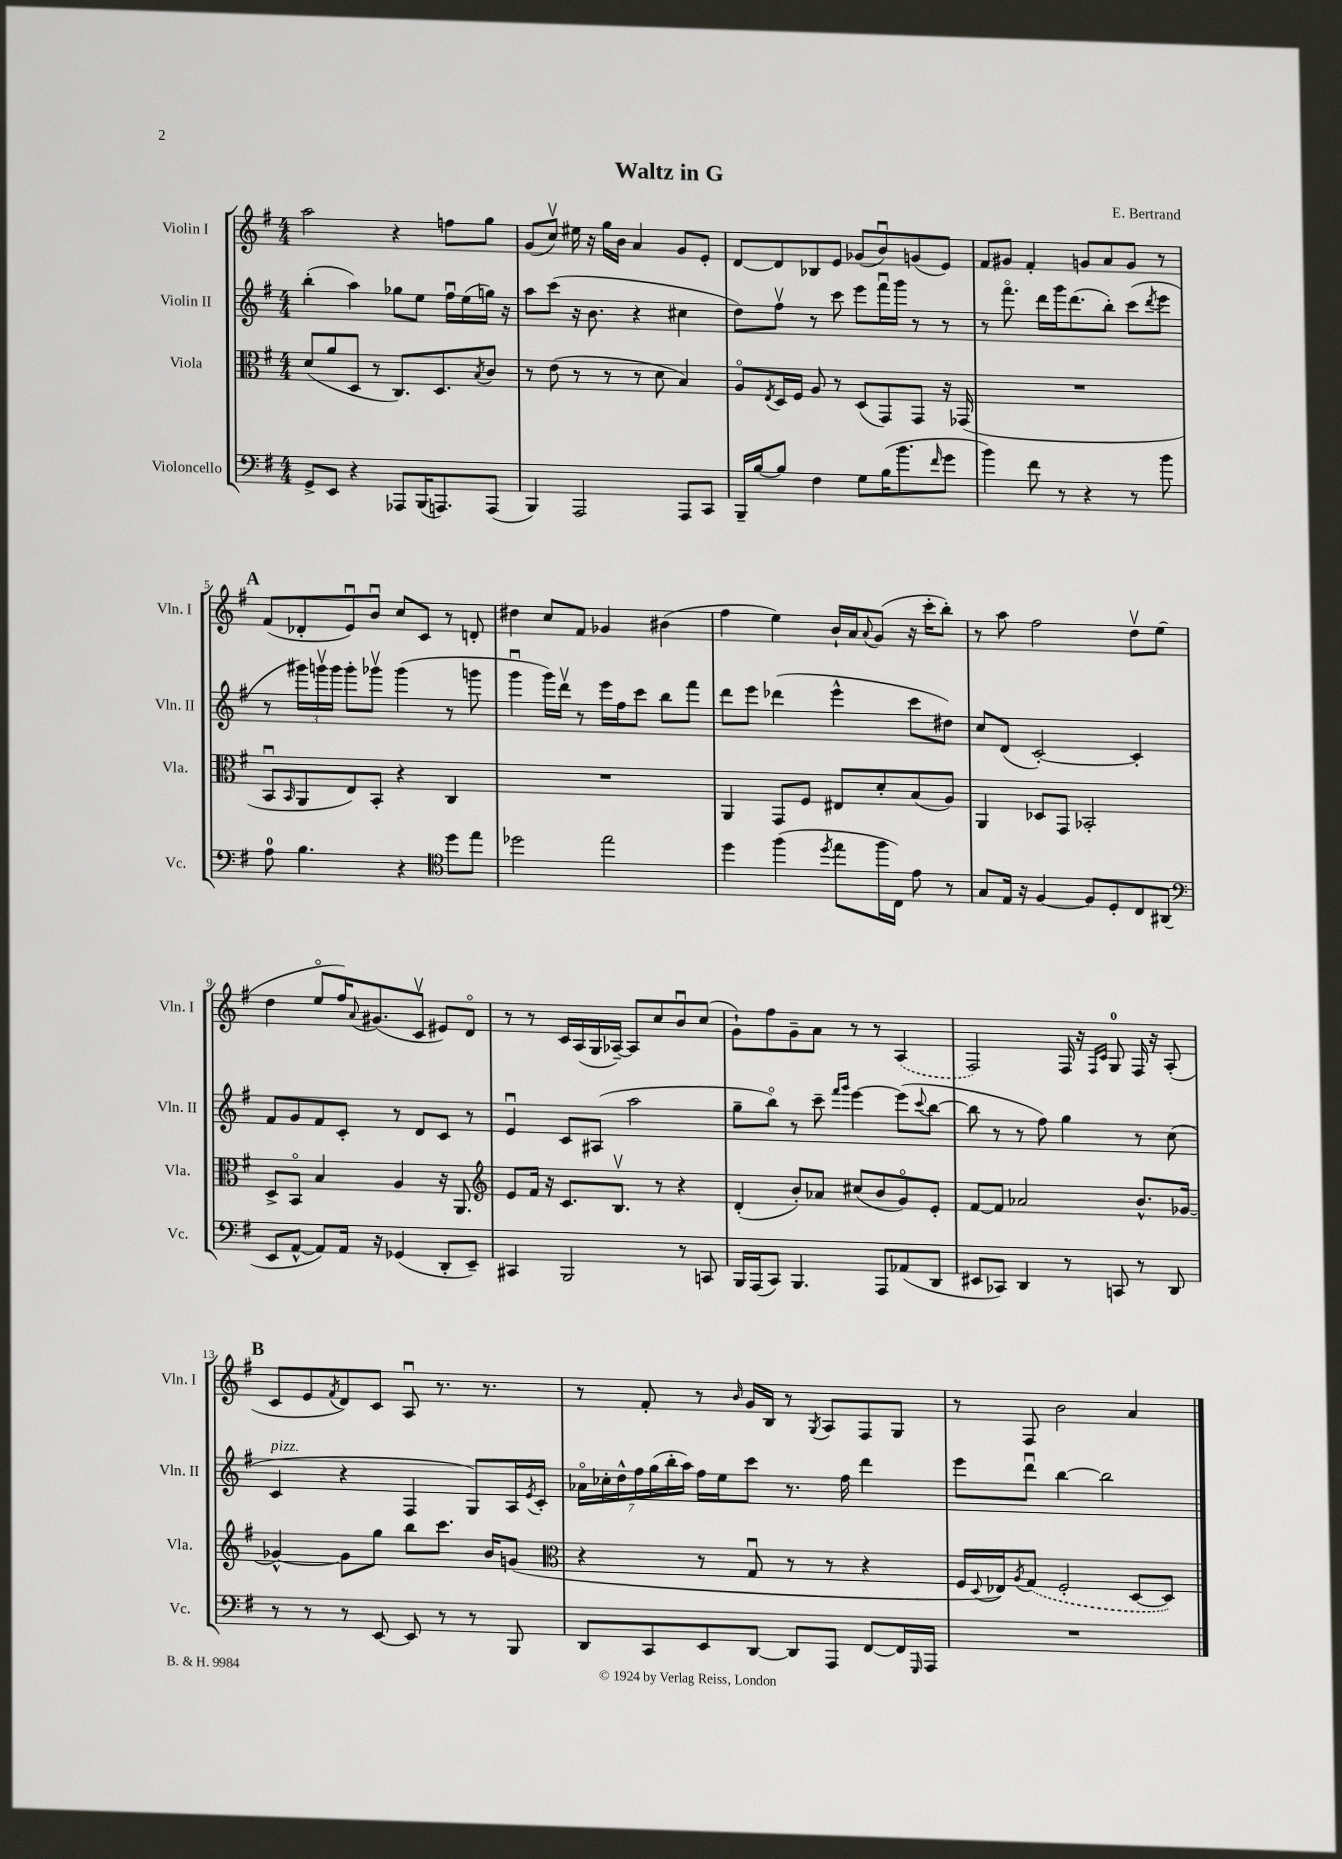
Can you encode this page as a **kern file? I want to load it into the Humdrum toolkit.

**kern	**kern	**kern	**kern
*part4	*part3	*part2	*part1
*staff4	*staff3	*staff2	*staff1
*I"Violoncello	*I"Viola	*I"Violin II	*I"Violin I
*I'Vc.	*I'Vla.	*I'Vln. II	*I'Vln. I
*clefF4	*clefC3	*clefG2	*clefG2
*k[f#]	*k[f#]	*k[f#]	*k[f#]
*M4/4	*M4/4	*M4/4	*M4/4
=1	=1	=1	=1
8GG^/L	(8d/L	(4bb'\	2aa\
8EE/J	8a/	.	.
4r	8D/J	4aa\)	.
.	8r	.	.
8AAA-X/L	8.C/L)	8gg-X\L	4r
(16BBB/K	.	8ee\J	.
8.AAAn/)	8.D/	.	.
.	.	16ff#u\LL	8ffn\L
.	.	(16ee\	.
.	8qB/	.	.
(8AAA/J	8c/J	16ggn\JJ)	8gg\J
.	.	16r	.
=2	=2	=2	=2
4BBB/)	8r	8aa\L	(8g/L
.	(8e\	(8ccc\J	8ccv/J)
2AAA/	8r	16r	16ee#X\
.	.	8.b\	16r
.	8r	.	16gg\LL
.	.	.	16b\JJ
.	8r	4r	4a/
.	8d\	.	.
8AAA/L	4B/)	4cc#X\	8g/L
8CC/J	.	.	8e'/J
=3	=3	=3	=3
16BBB~/LL	8A/L	8dd\L)	[8d/L
[16B/J	.	.	.
.	8qE/	.	.
8B/J]	16D/L	8ff#v\J	8d/]
.	16F#/JJ	.	.
4F#\	8A/	8r	8B-X/
.	8r	8ccc\	8e/J
8G\L	(8D/L	8eee\L	(8g-X/L
(16B\K	8GG/)	16fff#u\L	8bu/)
8.b\	.	16ggg\JJ	.
.	8GG/J	8r	(8gn/
16qqf#/	.	.	.
8g\J	16r	8r	8e/J)
.	(16GG-X/	.	.
=4	=4	=4	=4
4b\)	1r	8r	8f#/L
.	.	8.fff#\	8g#X/J
8f#\	.	.	4f#'/
.	.	16ddd\LL	.
8r	.	16ggg\J	.
.	.	(8.ddd\	.
4r	.	.	8gn/L
.	.	8bb'\J)	8a/
8r	.	(8ccc\L	8g/J
.	.	8qddd/	.
8b\	.	8eee\J	8r
!!LO:LB:g=z
!!LO:REH:place=s1:t=A
=5	=5	=5	=5
8A\	8BBu/L	8r	(8f#/L
.	16qqBB/	.	.
4.B\	8AA/	24ggg#X\LL)	8d-X'/
.	.	24gggnv\	.
.	.	24ggg\JJ	.
.	8E/)	8ggg'\L	8eu/)
.	8BB'/J	8ggg-Xv\J	8bu/J
4r	4r	(4ggg-\	8cc/L
.	.	.	8c/J
*clefC4	*	*	*
8dd\L	4C/	8r	8r
8ee\J	.	8gggn\	8dn'/
=6	=6	=6	=6
2dd-X\	1r	4gggu\	4dd#X\
.	.	16ggg\LL)	8cc/L
.	.	16dddv\JJ	.
.	.	8r	8f#/J
2ee\	.	16eee\LL	4g-X/
.	.	16ff#\J	.
.	.	8ccc\J	.
.	.	8bb\L	(4b#X\
.	.	8fff#\J	.
=7	=7	=7	=7
4dd\	4AA/	8ddd\L	4ff#\
.	.	8eee\J	.
(4ff#\	8GG/L	(4ddd-X\	4ee\)
.	8F#/J	.	.
8qdd/	.	.	.
8ee\L	8E#X/L	4eee^^\	16b`/LL
.	.	.	16a/J
.	.	.	8qqa/
16ff#\L	8d'/	.	(8g/J
16C\JJ)	.	.	.
8e\	(8B/	8ccc\L	16r
.	.	.	16ccc'\KL
8r	8A/J)	8dd#X\J)	8bb'\J)
=8	=8	=8	=8
8G/L	4AA/	8cc/L	8r
16E/Jk	.	(8d/J	8aa\
16r	.	.	.
[4F#/	8D-X/L	[2c'/)	2ff#\
.	8GG/J	.	.
8F#/L]	2BB-X'/	.	.
8D'/	.	.	.
8C/	.	4c'/]	8ddv\L
(8AA#X/J	.	.	(8ee\J
!!LO:LB:g=z
=9	=9	=9	=9
*clefF4	*	*	*
8EE/L	8D^/L	8f#/L	4dd\
[8AA^^/J	8BB/J	8g/	.
8AA/L])	4B/	8f#/	8ee/L
16AA/Jk	.	8c'/J	16ff#/K)
.	.	.	8qqa/
16r	.	.	(8.g#X/
(4GG-X/	4A/	8r	.
.	.	8d/L	8cv/J
8DD'/L	16r	8c/J	8e#X/L)
.	8.AA/	.	.
8EE~/J)	.	8r	8d/J
=10	=10	=10	=10
*	*clefG2	*	*
4CC#X/	8e/L	4eu/	8r
.	16f#/Jk	.	8r
.	16r	.	.
2BBB/	8.c/L	8c/L	16c/LL
.	.	.	(16A/
.	.	(8A#X/J	16G/
.	8.Bv/J	.	[16A-X~/JJ)
.	.	2aa\	8A-/L]
.	8r	.	8cc/
8r	4r	.	8bu/
8CCn/	.	.	(8cc/J
=11	=11	=11	=11
16BBB/LL	(4d'/	8gg~\L	8g`\L)
(16AAA/J	.	.	.
8CC/J)	.	8bb\J)	8ff#\
4.BBB/	8b'/L)	8r	8g~\
.	8a-X/J	8ccc~\	8a\J
.	.	16qqfff#/LL	.
.	.	16qqggg/JJ	.
.	(8cc#X/L	[4eee\	8r
8AAA/L	8b/	.	8r
(8AA-X/	8g/)	(8eee\L]	(4A/
.	.	8qqccc/	.
8DD/J	8e'/J	[8bb\J	.
=12	=12	=12	=12
8EE#X/L	[8f#/L	8bb\]	2F#/)
8CC-X/J)	8f#/J]	8r	.
4DD/	2a-X/	8r	.
.	.	8ff#\)	.
8r	.	4gg\	16F#/
.	.	.	16r
.	.	.	16qqF#/LL
.	.	.	16qqc/JJ
8CCn/	.	.	8G/
8r	8.b^^/L	8r	16F#/
.	.	.	16r
8DD/	.	(8cc\	(8A'/
.	[16g-X/Jk	.	.
!!LO:LB:g=z
!!LO:REH:place=s1:t=B
=13	=13	=13	=13
!	!	!LO:TX:a:i:t=pizz.	!
8r	4g-X^^/_	4c/	8c/L
8r	.	.	8e/
.	.	.	8qf#/
8r	8g-\L]	4r	8d/)
[8EE/	8gg\J	.	8c/J
8EE/]	8bb\L	4F#/	8Au/
8r	8.ccc\J	.	8.r
8r	.	8G/L)	.
.	16b/KL	.	8.r
8BBB/	(8gn/J	16A/L	.
.	.	8qe/	.
.	.	16c'/JJ	.
=14	=14	=14	=14
*	*clefC3	*	*
8DD/L	4r	28a-X\LL	8r
.	.	28cc-X'\	.
.	.	28dd^^\	.
.	.	28ff#\	.
8CC/	.	.	8f#'/
.	.	(28gg\	.
.	.	28bb'\	.
.	.	28aa\JJ)	.
8EE/	8r	16ff#\LL	8r
.	.	16ee\J	.
.	.	.	16qqb/
[8DD/J	8Gu/	8ccc\J	16g/LL
.	.	.	16B/JJ
8DD/L]	8r	8.r	8r
.	.	.	8qG/
8AAA/J	8r	.	8A/L
.	.	16ff#\	.
[8FF#/L	4r	4ddd\	8F#/
16FF#/L]	.	.	8G/J
16qqGGG/	.	.	.
16AAA/JJ	.	.	.
=15	=15	=15	=15
1r	16F#/LL	8eee\L	8r
.	8qqD/	.	.
.	16E-X/J)	.	.
.	8qA/	.	.
.	(8G/J	8dddu\J	8F#/
.	2F#'/	[4bb\	2b\
.	.	2bb\]	.
.	[8D/L	.	4a/
.	8D/J])	.	.
==	==	==	==
*-	*-	*-	*-
